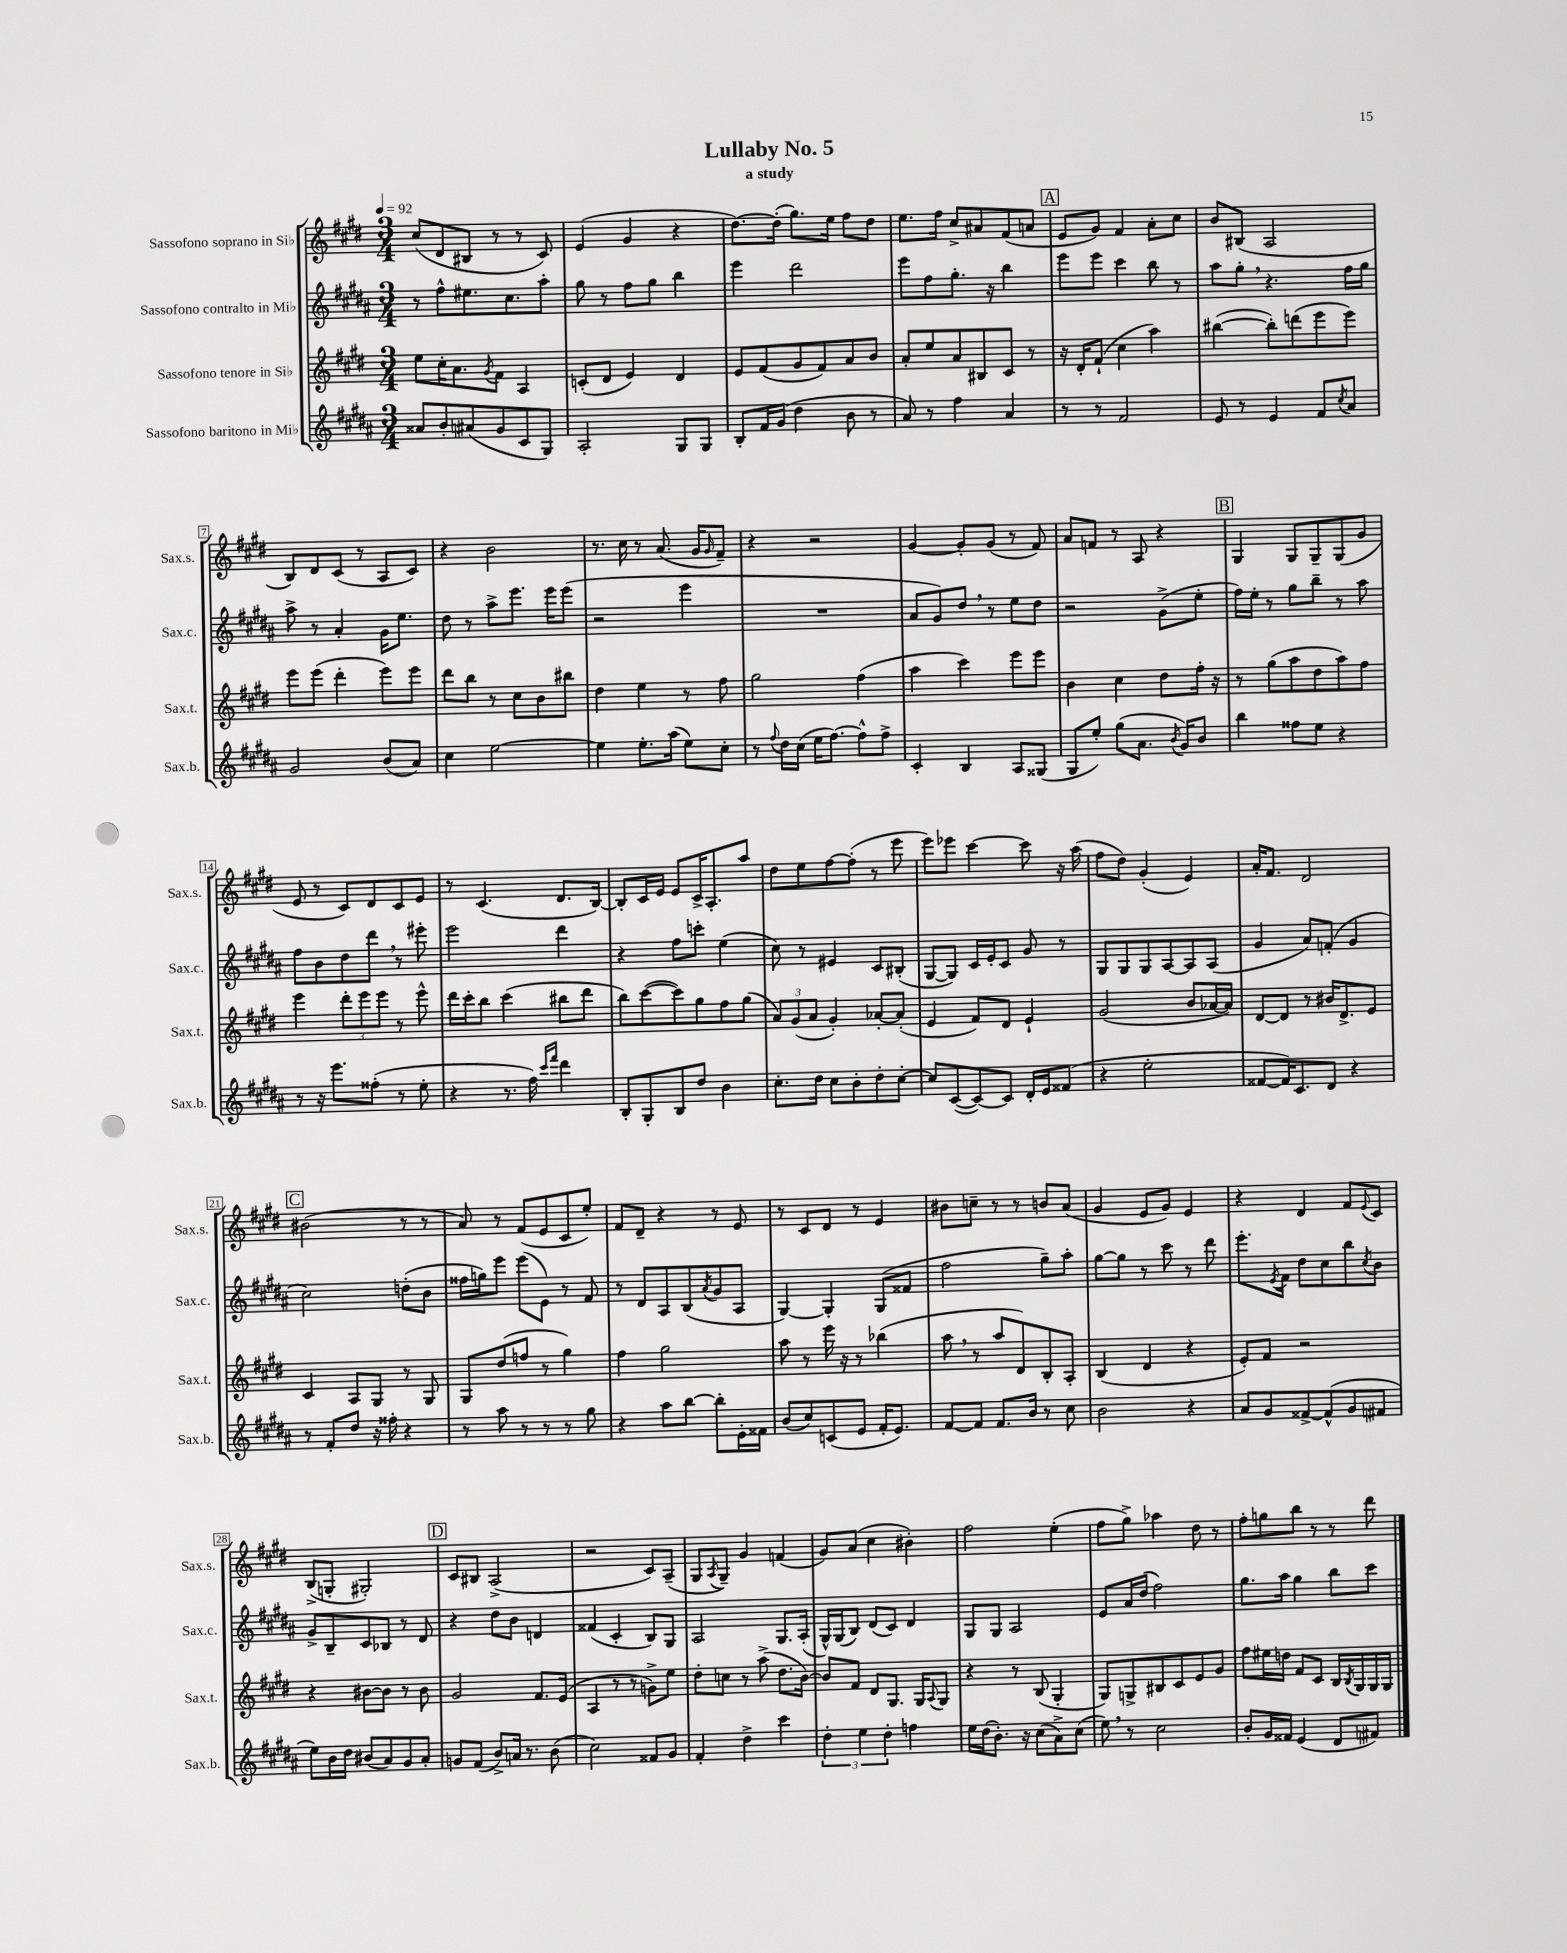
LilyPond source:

\header { title = "Lullaby No. 5" subtitle = "a study" }
<<
\new StaffGroup <<
\new Staff = "s0" \with { instrumentName = "Sassofono soprano in Sib" shortInstrumentName = "Sax.s." } {
    \clef treble \key e \major \numericTimeSignature \time 3/4 \tempo 4 = 92
    cis''8( dis'8 bis8 r8 r8 cis'8) |
    e'4( gis'4 r4 |
    dis''8.~) dis''16-.( gis''8.) e''16 fis''8 dis''8 |
    e''8. fis''16 cis''8-> ais'8 fis'8( a'8 |
    \mark \markup { \box "A" } e'8 gis'8) fis'4 a'8-. cis''8 |
    b'8 bis8( a2 |
    b8) dis'8 cis'8( r8 a8 cis'8) |
    r4 b'2 |
    r8. cis''16 r8 a'8.( gis'16 \grace { gis'16 } fis'8--) |
    r4 r2 |
    gis'4~ gis'8-. gis'8( r8 fis'8) |
    a'8 f'8 r8 a8 r4 |
    \mark \markup { \box "B" } gis4 gis8 gis8-- gis8( gis'8 |
    e'8 r8 cis'8) dis'8 cis'8 e'8 |
    r8 cis'4.( dis'8. b16~) |
    b8-. cis'16 e'16 e'8 cis'16-> a8.-. a''8 |
    dis''8 e''8 fis''8~ fis''8-.( r8 e'''8 |
    e'''8) ees'''8 cis'''4~ cis'''8 r16 a''16( |
    fis''8 dis''8) gis'4-.( e'4) |
    a'16-. fis'8. dis'2 |
    \mark \markup { \box "C" } bis'2( r8 r8 |
    a'8) r8 fis'8( e'8 cis'8 e''8-.) |
    fis'8 dis'8-- r4 r8 e'8 |
    r8 cis'8 dis'8 r8 e'4 |
    bis'8 c''8-- r8 r8 b'8 a'8( |
    gis'4 e'8 gis'8) e'4 |
    r4 dis'4 fis'8 \appoggiatura { e'8 } cis'8 |
    b8->( g8-. gis2-.) |
    \mark \markup { \box "D" } cis'8 bis8 a2->( |
    r2 cis'8) a8--( |
    gis8 \acciaccatura { a8 } gis8--) gis'4 f'4( |
    gis'8) a'8( cis''4 bis'4-.) |
    fis''2 e''4-.( |
    fis''8 gis''8->) aes''4 dis''8 r8 |
    fis''8-. g''8 b''8 r8 r8 dis'''8 \bar "|." |
}
\new Staff = "s1" \with { instrumentName = "Sassofono contralto in Mib" shortInstrumentName = "Sax.c." } {
    \clef treble \key b \major \numericTimeSignature \time 3/4
    r8 fis''8-^ eis''8. cis''8. ais''8-. |
    gis''8 r8 fis''8 gis''8 b''4 |
    e'''4 dis'''2 |
    e'''8 fis''8 gis''8.-. r16 b''4 |
    \mark \markup { \box "A" } e'''8 e'''8 cis'''4 b''8 r8 |
    ais''8 gis''8-. \breathe r4. fis''16 gis''16 |
    ais''8-> r8 ais'4-. gis'16 e''8. |
    dis''8 r8 ais''8-> e'''8. e'''16 e'''8( |
    r2 e'''4 |
    R2. |
    ais'8 gis'8) dis''8 \breathe r8 e''8 dis''8 |
    r2 gis'8->( e''8-. |
    \mark \markup { \box "B" } fis''16) e''16-. r8 gis''8 b''8-- r8 ais''8 |
    fis''8 b'8 dis''8 dis'''8 \breathe r8 eis'''8-. |
    e'''2 dis'''4 |
    r4 fis''8 c'''8-. e''4( |
    cis''8) r8 eis'4 cis'8 bis8-.( |
    gis8~ gis8) cis'16 e'16-. cis'8 gis'8 r8 |
    gis8 gis8 gis8 ais8~ ais8 ais8( |
    gis'4 ais'8) f'8-.( gis'4 |
    \mark \markup { \box "C" } cis''2) d''8-.( b'8 |
    fisis''16 g''16) e'''8 e'''8( e'8) r8 fis'8 |
    r8 dis'8 ais8 b8( \acciaccatura { ais'8 } gis'8 ais8 |
    gis4~) gis4-. gis8( fisis'8 |
    fis''2 gis''8--) ais''8-. |
    gis''8~ gis''8 r8 cis'''8 r8 dis'''8 |
    e'''8.-. \acciaccatura { e'8 } fis'16 dis''8 cis''8 b''8 \acciaccatura { cis''8 } b'8 |
    gis'8-> b8-- cis'8 bes8 r8 dis'8 |
    \mark \markup { \box "D" } r4 dis''8 b'8 d'4 |
    fisis'4( cis'4-. b8) gis8 |
    ais2 gis8. ais16-.( |
    gis16-^) gis16( b8) dis'8( cis'8) dis'4 |
    gis8 gis8 ais2 |
    e'8 ais'16 dis''16( fis''2) |
    gis''8. ais''16 gis''4 b''8 cis'''8 \bar "|." |
}
\new Staff = "s2" \with { instrumentName = "Sassofono tenore in Sib" shortInstrumentName = "Sax.t." } {
    \clef treble \key e \major \numericTimeSignature \time 3/4
    e''8 cis''16-. a'8. \acciaccatura { gis'8 } fis'8 a4 |
    c'8-.( dis'8 e'4) dis'4 |
    e'8 fis'8( gis'8 fis'8) a'8 b'8 |
    a'8-. e''8 a'8 bis8 cis'8 r8 |
    \mark \markup { \box "A" } r16 dis'16-. fis'8-!( cis''4 a''4) |
    bis''4~( bis''8-.) d'''8( e'''8 e'''8) |
    e'''8 e'''8( dis'''4-. e'''8) e'''8 |
    dis'''8 b''8 r8 cis''8 b'8 bis''8 |
    dis''4 e''4 r8 fis''8 |
    gis''2 fis''4( |
    a''4 cis'''4) e'''8 e'''8 |
    b'4 cis''4 dis''8 fis''16-. r16 |
    \mark \markup { \box "B" } r8 gis''8( a''8 dis''8 a''8) fis''8 |
    e'''4 \tuplet 3/2 { dis'''8-. e'''8 e'''8 } r8 e'''8-^ |
    dis'''16 cis'''16-. b''8 cis'''4( bis''8 dis'''8 |
    b''8) cis'''8~( cis'''8) gis''8 fis''8 gis''8( |
    \tuplet 3/2 { a'8) gis'8( a'8 } gis'4-.) aes'8~-. aes'8-.( |
    e'4 fis'8) dis'8 e'4-! |
    gis'2( b'8 aes'16~ aes'16) |
    dis'8~ dis'8 r8 bis'16 dis'8.-> e'8 |
    \mark \markup { \box "C" } cis'4 a8 gis8 r8 gis8 |
    gis8 dis''8( f''8 r8 gis''4) |
    fis''4 gis''2 |
    a''8 r8 e'''16 r16 r8 bes''4( |
    a''8 \breathe r8 a''8 dis'8) b8-. a8-. |
    b4( dis'4 r4 |
    e'8-.) fis'8 r2 |
    r4 bis'8~ bis'8 r8 bis'8 |
    \mark \markup { \box "D" } gis'2 fis'8. e'16( |
    a4 r8 r8 g'8->) e''8 |
    dis''8-. c''8 r8 a''8->( dis''8. b'16~) |
    b'8 fis'8 dis'8 gis8. gis16 \appoggiatura { a8 } gis8 |
    r4 r8 b8( gis4-. |
    gis8) g8-> bis8 cis'8 e'8 gis'8 |
    fis''8 eis''16 d''16 fis'8 cis'8 b16 \acciaccatura { b8 } gis16 gis16 gis16 \bar "|." |
}
\new Staff = "s3" \with { instrumentName = "Sassofono baritono in Mib" shortInstrumentName = "Sax.b." } {
    \clef treble \key b \major \numericTimeSignature \time 3/4
    aisis'8 b'8-. ais'8( gis'8 cis'8 gis8) |
    ais2-. gis8 gis8 |
    b8-. fis'16 gis'16( dis''4 b'8 r8 |
    ais'8) r8 fis''4 ais'4 |
    \mark \markup { \box "A" } r8 r8 fis'2 |
    e'8 r8 e'4 fis'8 \acciaccatura { cis''8 } ais'8 |
    gis'2 b'8( ais'8) |
    cis''4 e''2~ |
    e''4 e''8.-. ais''16( e''8) cis''8-. |
    r8 \appoggiatura { fis''8 } dis''16 cis''16( e''16 fis''8.~) fis''8-^ fis''8-> |
    cis'4-. b4 ais8 gisis8( |
    gis8 e''8-.) gis''8( ais'8. \acciaccatura { b'8 } gis'16) b'8 |
    \mark \markup { \box "B" } b''4 fisis''8 e''8 r4 |
    r8 r16 e'''8. fisis''8-.( r8 e''8-. |
    r4 r8. fis''16) \grace { cis'''16 fis'''16 } dis'''4 |
    b8-. gis8-. b8 dis''8 b'4 |
    cis''8.-. dis''16 cis''8 b'8-. dis''8-. cis''8~-. |
    cis''8 cis'8~( cis'8~) cis'8 dis'16-. e'16 fisis'8( |
    r4 e''2-. |
    fisis'8~ fisis'16) cis'8. dis'8 r4 |
    \mark \markup { \box "C" } r8 fis'8-. dis''8 r16 fisis''16-. r4 |
    r8 ais''8 r8 r8 r8 gis''8 |
    r4 ais''8 b''8~ b''8-. e'16-. fisis'16 |
    b'8( cis''8) c'8( e'8 fis'16-. e'8.) |
    fis'8~ fis'8 fis'8. b'16 r8 cis''8 |
    b'2 r4 |
    ais'8 gis'8 fisis'8~-> fisis'8-^( gis'8 fis'8 |
    e''8) b'16 dis''16 bis'8( ais'8) gis'8 ais'8-. |
    \mark \markup { \box "D" } g'8 fis'8( b'8->) a'16 r8. b'8( |
    cis''2) fisis'8 gis'8 |
    fis'4-. dis''4-> cis'''4 |
    \tuplet 3/2 { dis''4-. e''4 dis''4-. } f''4 |
    e''16 dis''16( b'8.-.) r16 cis''8( ais'8->) cis''8( |
    e''8) \breathe r8 cis''2 |
    b'8-. gis'16 fisis'16 e'4( dis'8 fis'8) \bar "|." |
}
>>
>>
\layout { \context { \Score \override BarNumber.stencil = #(make-stencil-boxer 0.1 0.3 ly:text-interface::print) } }
